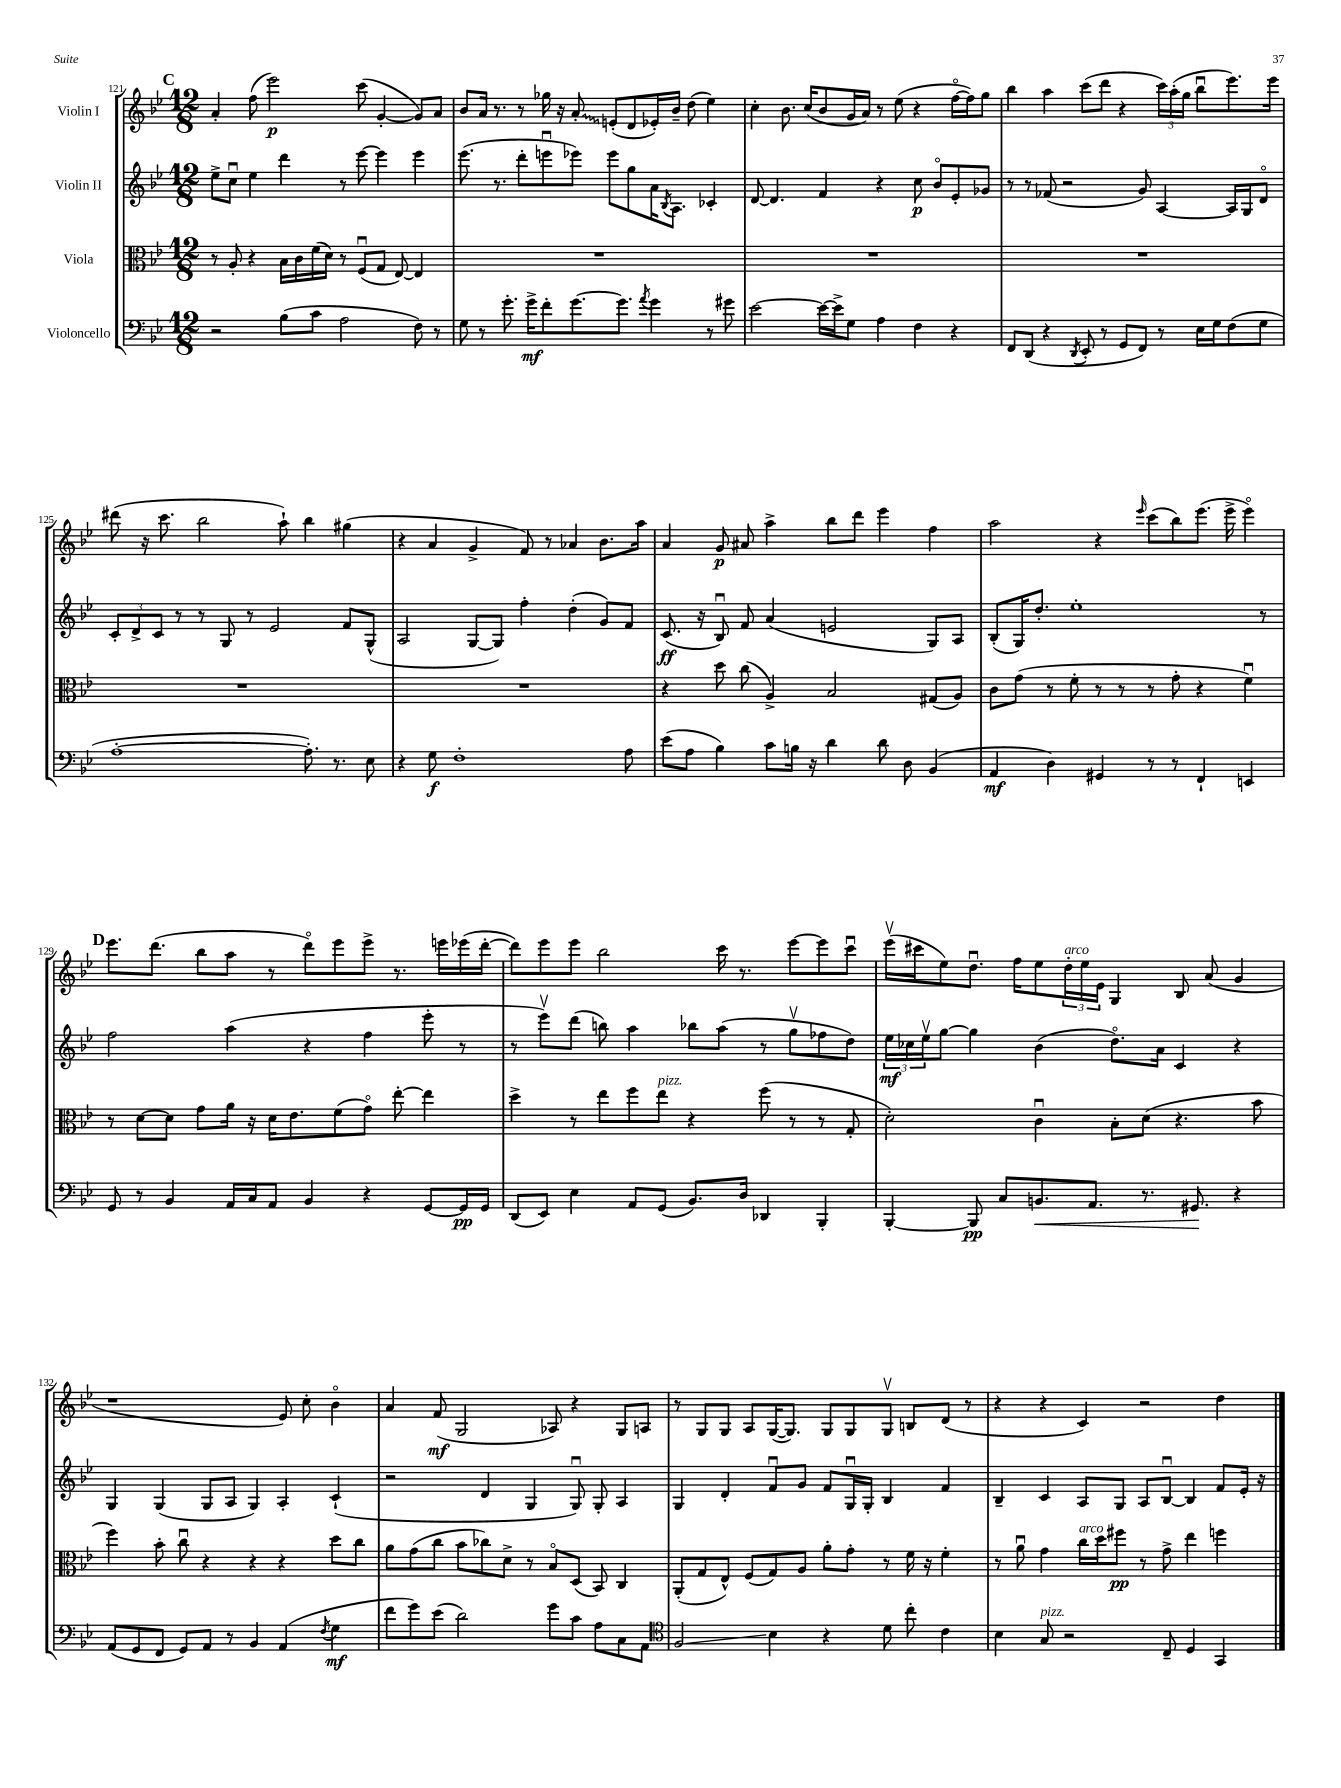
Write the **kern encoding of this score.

**kern	**kern	**kern	**kern
*staff4	*staff3	*staff2	*staff1
*clefF4	*clefC3	*clefG2	*clefG2
*k[b-e-]	*k[b-e-]	*k[b-e-]	*k[b-e-]
*M12/8	*M12/8	*M12/8	*M12/8
2r	8r	8ee-^	4a'
.	8A'	8ccu	.
.	4r	4ee-	(8ff
.	.	.	2eee-)
(8B-	16B-	4ddd	.
.	16c	.	.
8c	(16f	.	.
.	16d)	.	.
2A	8r	8r	.
.	(8Fu	[8eee-	(8ccc
.	8G	4eee-]	[4g'
.	[8E-)	.	.
8F)	4E-]	4eee-	8g])
8r	.	.	8a
=	=	=	=
8G	1.r	(8.eee-	8b-
8r	.	.	16a
.	.	8.r	8.r
8.g'	.	.	.
.	.	8ddd'	8r
16g^	.	.	.
8f'	.	8eeeu	16gg-
.	.	.	16r
[8.g	.	8eee-)	8a'
.	.	8eee-	(8e'
8.g]	.	.	.
.	.	8gg	8d
8qa	.	.	.
4g	.	16a	16e-')
.	.	8qB-	.
.	.	8.A	16b-~
.	.	.	(8dd
8r	.	4c-'	4ee-)
8g#	.	.	.
=	=	=	=
[2e-	1.r	[8d	4cc'
.	.	4.d]	.
.	.	.	8.b-
.	.	.	(16cc
16e-_	.	4f	8b-
16e-^]	.	.	.
8G	.	.	16g
.	.	.	16a)
4A	.	4r	8r
.	.	.	(8ee-
4F	.	8cc	4r
.	.	8b-o	.
4r	.	8e-'	[16ffo
.	.	.	16ff])
.	.	8g-	8gg
=	=	=	=
8FF	1.r	8r	4bb-
(8DD	.	8r	.
4r	.	(8f-	4aa
.	.	2r	.
8qDD	.	.	.
8EE-'	.	.	(8ccc
8r	.	.	8ddd
8GG	.	.	4r
8FF)	.	8g)	.
8r	.	[4A	24ccc)
.	.	.	(24aa'
.	.	.	24gg
16E-	.	.	8bb-u
16G	.	.	.
(8F	.	16A]	8.eee-)
.	.	16G	.
8G	.	8do	.
.	.	.	16eee-
=	=	=	=
[1A'	1.r	12c'	(8ddd#
.	.	12d^	.
.	.	.	16r
.	.	12c	.
.	.	.	8.ccc
.	.	8r	.
.	.	8r	2bb-
.	.	8G	.
.	.	8r	.
.	.	2e-	.
.	.	.	8aa`)
8.A'])	.	.	4bb-
8.r	.	.	.
.	.	8f	(4gg#
8E-	.	(8G^^	.
=	=	=	=
4r	1.r	2A	4r
8G	.	.	4a
1F'	.	.	.
.	.	[8G	4g^
.	.	8G])	.
.	.	4ff'	8f)
.	.	.	8r
.	.	(4dd'	4a-
.	.	8g)	8.b-
8A	.	8f	.
.	.	.	16aa
=	=	=	=
(8e-	4r	(8.c	4a
8A	.	.	.
.	.	16r	.
4B-)	8dd	8B-u)	8g
.	(8cc	8f	8a#
8c	4A^)	(4a	4aa^
16B	.	.	.
16r	.	.	.
4d	2B-	2e	8bb-
.	.	.	8ddd
8d	.	.	4eee-
8D	.	.	.
(4BB-	(8G#	8G)	4ff
.	8A)	8A	.
=	=	=	=
4AA	8c	(8B-'	2aa
.	(8g	16G)	.
.	.	8.dd'	.
4D)	8r	.	.
.	8f'	1ee-'	.
4GG#	8r	.	4r
.	8r	.	.
.	.	.	16qqeee-
8r	8r	.	(8ccc
8r	8g'	.	8bb-)
4FF`	4r	.	(8.eee-
.	.	.	16eee-^
4EE	4fu)	.	4eee-o)
.	.	8r	.
=	=	=	=
8GG	8r	2ff	8.eee-
8r	[8d	.	.
.	.	.	(8.ddd
4BB-	8d]	.	.
.	8g	.	8bb-
16AA	16a	(4aa	8aa
16C	16r	.	.
8AA	16d	.	8r
.	8.e-	.	.
4BB-	.	4r	8dddo)
.	(8f	.	8eee-
4r	8go)	4ff	8eee-^
.	[8ee-'	.	8.r
[8GG	4ee-]	8eee-'	.
.	.	.	16eee
16GG]	.	8r	(16eee-
16GG	.	.	[16ddd'
=	=	=	=
(8DD	4dd^	8r	8ddd])
8EE-)	.	8eee-v)	8eee-
4E-	8r	(8ddd	8eee-
.	8ee-	8bb)	2bb-
8AA	8ff	4aa	.
(8GG	8ee-	.	.
8.BB-)	4r	8bb-	.
.	.	(8aa	16ccc
16D	.	.	8.r
4DD-	(8ff	8r	.
.	8r	8ggv	[8eee-
4BBB-'	8r	8ff-	8eee-]
.	8G'	8dd)	8cccu
=	=	=	=
[4BBB-'	2d')	24ee-	(16eee-v
.	.	24cc-	.
.	.	.	16ccc#
.	.	24ee-v	.
.	.	[8gg	8ee-)
8BBB-]	.	4gg]	8.ddu
8C	.	.	.
.	.	.	16ff
8.BB	4cu	(4b-	8ee-
.	.	.	24dd'
.	.	.	24ee-
8.AA	.	.	.
.	.	.	24e-
.	8B-'	8.ddo)	4G
8.r	(8d	.	.
.	.	16a	.
.	4.r	4c	8B-
8.GG#	.	.	.
.	.	.	(8a
4r	.	4r	4g
.	8b-	.	.
=	=	=	=
(8AA	4ff)	4G	1r
8GG	.	.	.
8FF	8b-'	(4G	.
8GG)	8ccu	.	.
8AA	4r	8G	.
8r	.	8A	.
4BB-	4r	4G)	.
(4AA	4r	4A'	8e-)
.	.	.	8cc'
8qF	.	.	.
4G	8dd	(4c`	4b-o
.	8cc	.	.
=	=	=	=
8f	8a	2r	4a
8g)	(8g	.	.
(8e-	8cc	.	(8f
2d)	8b-	.	2G
.	8cc-)	4d	.
.	8d^	.	.
.	8r	4G	.
8g	8B-o	.	8A-)
8c	(8D	8Gu)	4r
8A	8BB-)	8G'	.
8C	4C	4A	8G
8AA	.	.	8A
=	=	=	=
*clefC4	*	*	*
2F	(8AA'	4G	8r
.	8G	.	8G
.	8E-^^)	4d'	8G
.	(8F	.	8A
4B-	8G)	8fu	([16G
.	.	.	8.G])
.	8A	8g	.
4r	8a'	8f	8G
.	8g'	16Gu	8G
.	.	16G'	.
8d	8r	4B-	8Gv
8cc'	16f	.	8B
.	16r	.	.
4c	4f'	4f	(8d
.	.	.	8r
=	=	=	=
4B-	8r	4B-~	4r
.	8au	.	.
8G	4g	4c	4r
2r	.	.	.
.	16cc	8A	4c)
.	16dd	.	.
.	8ff#	8G	.
.	8r	8A	2r
8C~	8g^	[8B-u	.
4D	4ee-	4B-]	.
4GG	4ff	8f	4dd
.	.	16e-'	.
.	.	16r	.
==	==	==	==
*-	*-	*-	*-
